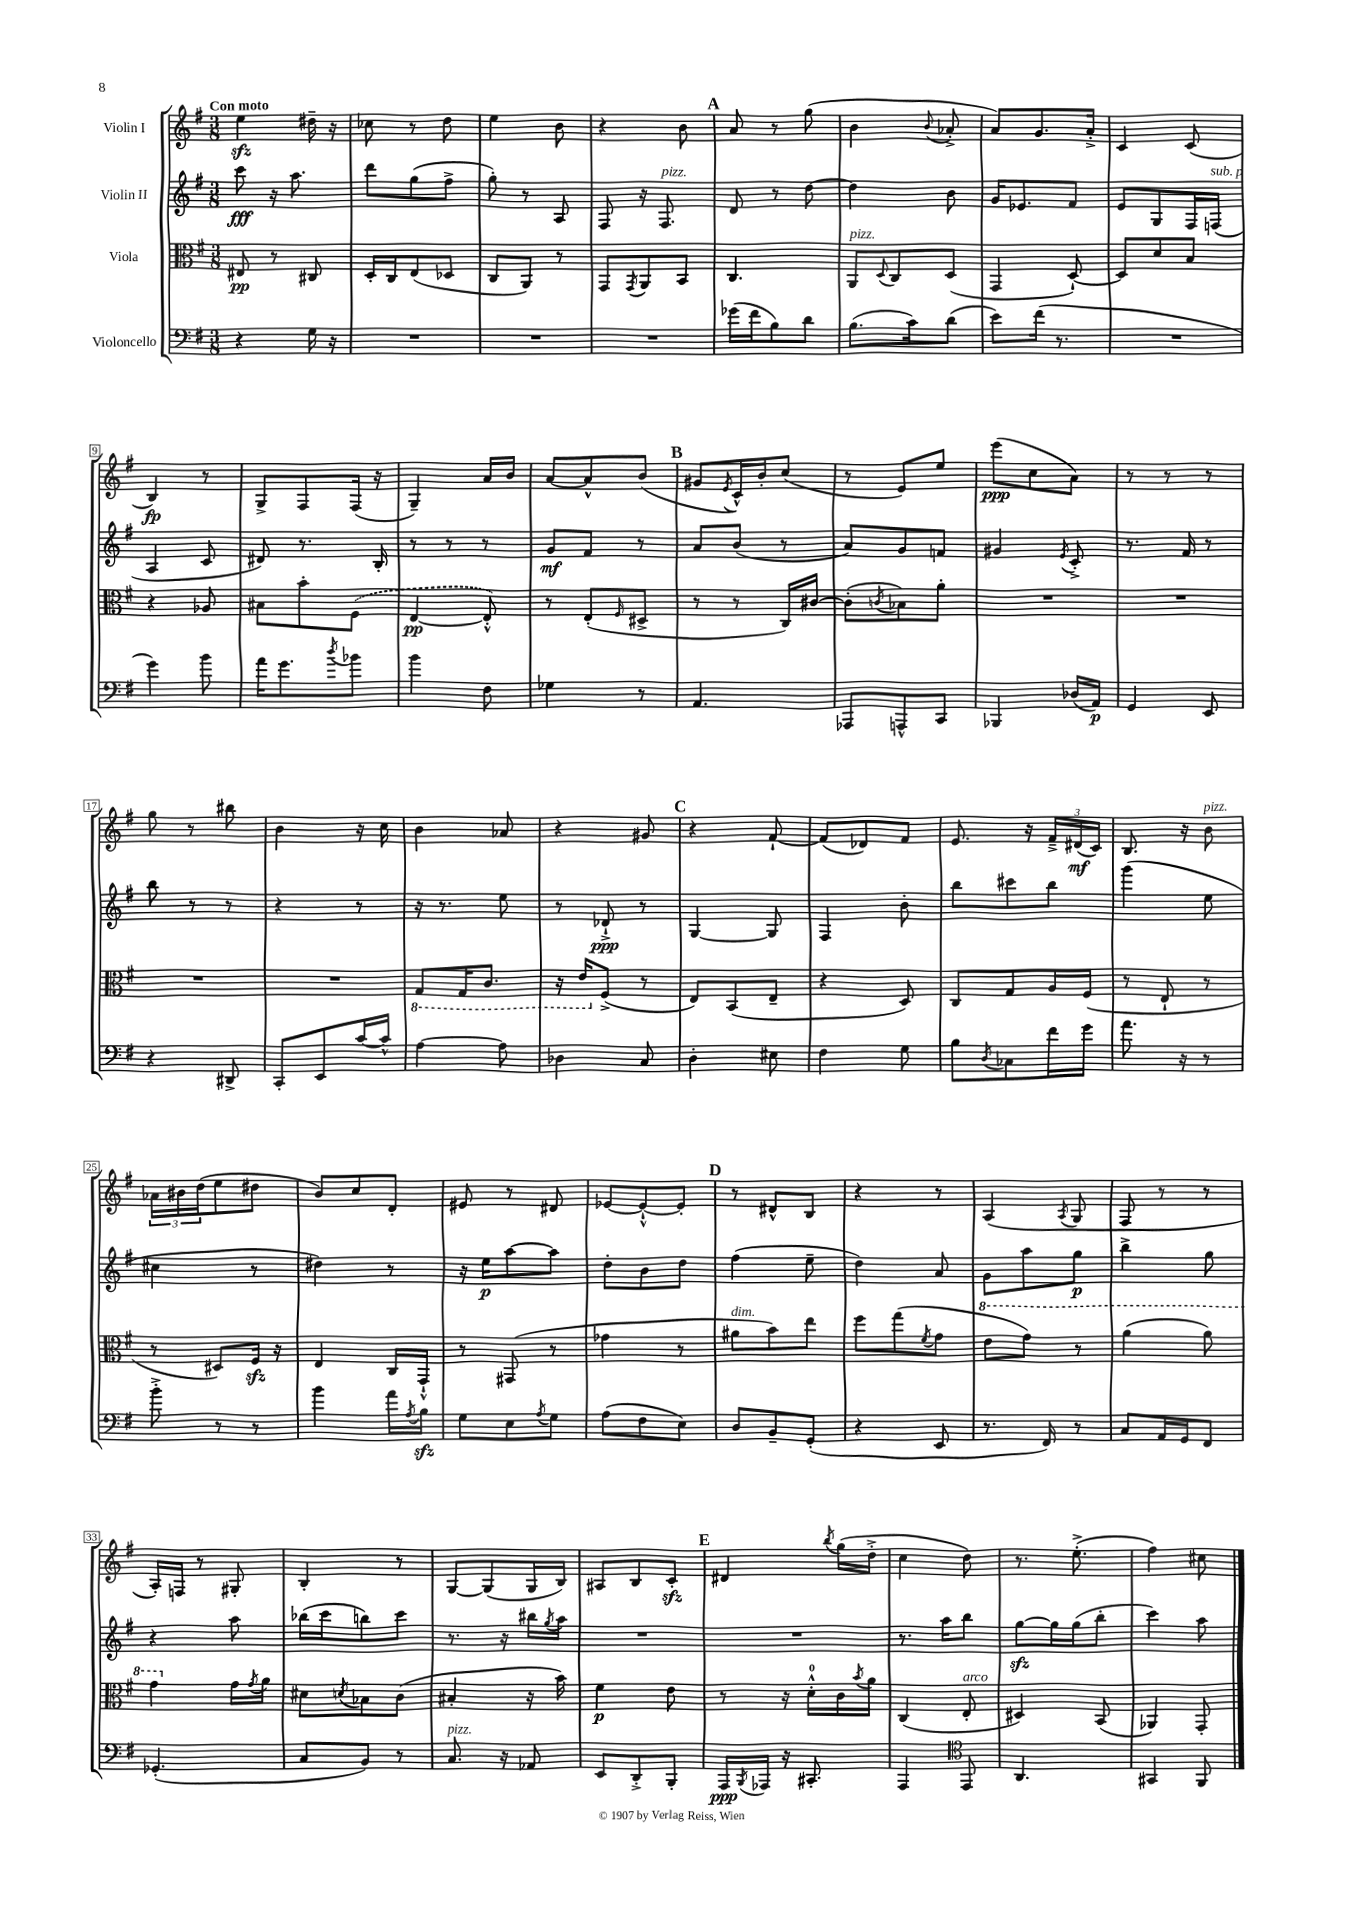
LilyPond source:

<<
\new StaffGroup <<
\new Staff = "s0" \with { instrumentName = "Violin I" } {
    \clef treble \key g \major \numericTimeSignature \time 3/8 \tempo "Con moto"
    e''4\sfz dis''16-- r16 |
    ces''8 r8 d''8 |
    e''4 b'8 |
    r4 b'8 |
    \mark \markup { \bold "A" } a'8 r8 g''8( |
    b'4 \appoggiatura { b'8 } aes'8-.-> |
    a'8) g'8. a'16-.-> |
    c'4 c'8( |
    b4\fp) r8 |
    g8-> fis8 fis16( r16 |
    g4--) a'16 b'16 |
    a'8~ a'8-^ b'8( |
    \mark \markup { \bold "B" } gis'8 \acciaccatura { e'8 } c'16-^) b'16-. c''8( |
    r8 e'8) e''8 |
    e'''8\ppp( c''8 a'8) |
    r8 r8 r8 |
    g''8 r8 bis''8 |
    b'4 r16 c''16 |
    b'4 aes'8 |
    r4 gis'8 |
    \mark \markup { \bold "C" } r4 fis'8~-! |
    fis'8( des'8) fis'8 |
    e'8. r16 \tuplet 3/2 { fis'16---> dis'16\mf( c'16) } |
    b8. r16 b'8^\markup { \italic "pizz." } |
    \tuplet 3/2 { aes'16 bis'16 d''16( } e''8 dis''8 |
    b'8) c''8 d'8-. |
    eis'8 r8 dis'8 |
    ees'8~ ees'8~-!-^ ees'8-. |
    \mark \markup { \bold "D" } r8 dis'8-^ b8 |
    r4 r8 |
    a4( \acciaccatura { a8 } g8 |
    fis8 r8 r8 |
    a16-.) f16 r8 gis8-. |
    b4-. r8 |
    g8~ g8( g16 b16) |
    ais8 b8 c'8-.\sfz |
    \mark \markup { \bold "E" } dis'4 \acciaccatura { b''8 } g''16( d''16-.-> |
    c''4 d''8) |
    r8. e''8.-.->( |
    fis''4) cis''8 \bar "|." |
}
\new Staff = "s1" \with { instrumentName = "Violin II" } {
    \clef treble \key g \major \numericTimeSignature \time 3/8
    c'''8\fff r16 a''8. |
    d'''8 g''8( fis''8-> |
    g''8-.) r8 a8 |
    fis8 r16 fis8.^\markup { \italic "pizz." } |
    \mark \markup { \bold "A" } d'8 r8 d''8~ |
    d''4 b'8 |
    g'16 ees'8. fis'8 |
    e'8 g8 fis16 f16^\markup { \italic "sub. p" }( |
    a4 c'8 |
    dis'8) r8. b16-. |
    r8 r8 r8 |
    g'8\mf fis'8 r8 |
    \mark \markup { \bold "B" } a'8 b'8( r8 |
    a'8) g'8 f'8 |
    gis'4 \acciaccatura { e'8 } c'8-.-> |
    r8. fis'16 r8 |
    b''8 r8 r8 |
    r4 r8 |
    r16 r8. e''8 |
    r8 des'8-!->\ppp r8 |
    \mark \markup { \bold "C" } g4~ g8 |
    fis4 b'8-. |
    b''8 cis'''8 b''8 |
    g'''4( e''8 |
    cis''4 r8 |
    dis''4) r8 |
    r16 e''16\p a''8~ a''8 |
    d''8-. b'8 d''8 |
    \mark \markup { \bold "D" } fis''4( e''8-- |
    d''4) a'8 |
    g'8 a''8 g''8\p |
    b''4-> g''8 |
    r4 a''8 |
    bes''16( c'''16 b''8) c'''8 |
    r8. r16 bis''16 \acciaccatura { g''8 } a''16 |
    R4. |
    \mark \markup { \bold "E" } R4. |
    r8. a''16 b''8 |
    g''8~\sfz g''16 g''16( b''8-. |
    c'''4) a''8 \bar "|." |
}
\new Staff = "s2" \with { instrumentName = "Viola" } {
    \clef alto \key g \major \numericTimeSignature \time 3/8
    eis8\pp r8 cis8 |
    d16-. c16 e8( des8 |
    c8 a,8) r8 |
    g,8 \acciaccatura { g,8 } a,8 b,8 |
    \mark \markup { \bold "A" } c4. |
    a,8^\markup { \italic "pizz." } \appoggiatura { d8 } c8 d8( |
    g,4 d8~-!) |
    d8 d'8 b8 |
    r4 aes8 |
    bis8 b'8-. \once \slurDashed fis8( |
    e4~\pp e8-.-^) |
    r8 e8-.( \grace { fis16 } dis8-> |
    \mark \markup { \bold "B" } r8 r8 c16) cis'16~ |
    cis'8-.( \acciaccatura { c'8 } bes8) a'8-. |
    R4. |
    R4. |
    R4. |
    R4. |
    \ottava #-1 g,8 g,16 c8. |
    r16 e16 \ottava #0 fis8->( r8 |
    \mark \markup { \bold "C" } e8) b,8( e8-- |
    r4 d8) |
    c8 g8 a16 fis16( |
    r8 e8-! r8 |
    r8 dis8) fis16\sfz r16 |
    e4 c16 g,16-!-^ |
    r8 gis,8( r8 |
    ges'4 r8 |
    \mark \markup { \bold "D" } ais'8^\markup { \italic "dim." } b'8) e''8 |
    fis''8 g''8( \acciaccatura { fis'8 } g'8 |
    \ottava #1 e''8 g''8) r8 |
    a''4( a''8) |
    g''4 \ottava #0 g'16 \acciaccatura { g'8 } a'16 |
    dis'8 \acciaccatura { d'8 } bes8 c'8( |
    bis4-. r16 b'16) |
    fis'4\p e'8 |
    \mark \markup { \bold "E" } r8 r16 d'16-0-.-^ c'16 \acciaccatura { b'8 } a'16 |
    c4( e8-.^\markup { \italic "arco" } |
    dis4) b,8( |
    aes,4) g,8-. \bar "|." |
}
\new Staff = "s3" \with { instrumentName = "Violoncello" } {
    \clef bass \key g \major \numericTimeSignature \time 3/8
    r4 g16 r16 |
    R4. |
    R4. |
    R4. |
    \mark \markup { \bold "A" } ges'16( fis'16 b8) d'8 |
    b8.( c'16) d'8( |
    e'8) fis'16( r8. |
    R4. |
    g'4) b'8 |
    a'16 g'8. \acciaccatura { d''8 } bes'8 |
    b'4 fis8 |
    ges4 r8 |
    \mark \markup { \bold "B" } a,4. |
    aes,,8 a,,8-^ c,8 |
    bes,,4 des16( a,16\p) |
    g,4 e,8 |
    r4 dis,8-> |
    c,8-. e,8 c'16~ c'16-^ |
    a4~ a8 |
    des4 c8 |
    \mark \markup { \bold "C" } d4-. eis8 |
    fis4 g8 |
    b8 \acciaccatura { d8 } ces8 fis'16 g'16 |
    a'8. r16 r8 |
    b'8-.-> r8 r8 |
    b'4 a'16 \acciaccatura { a8 } b16\sfz |
    g8 e8 \acciaccatura { a8 } g8 |
    a8( fis8 e8) |
    \mark \markup { \bold "D" } d8 b,8-- g,8-.( |
    r4 e,8 |
    r8. fis,16) r8 |
    c8 a,16 g,16 fis,8 |
    ges,4.-.( |
    c8 b,8) r8 |
    c8.^\markup { \italic "pizz." } r16 aes,8 |
    e,8 d,8-.-> b,,8-. |
    \mark \markup { \bold "E" } a,,16\ppp \acciaccatura { b,,8 } aes,,16 r16 cis,8.-. |
    a,,4 \clef tenor e,8 |
    a,4. |
    gis,4 fis,8 \bar "|." |
}
>>
>>
\layout { \context { \Score \override BarNumber.stencil = #(make-stencil-boxer 0.1 0.3 ly:text-interface::print) } }
